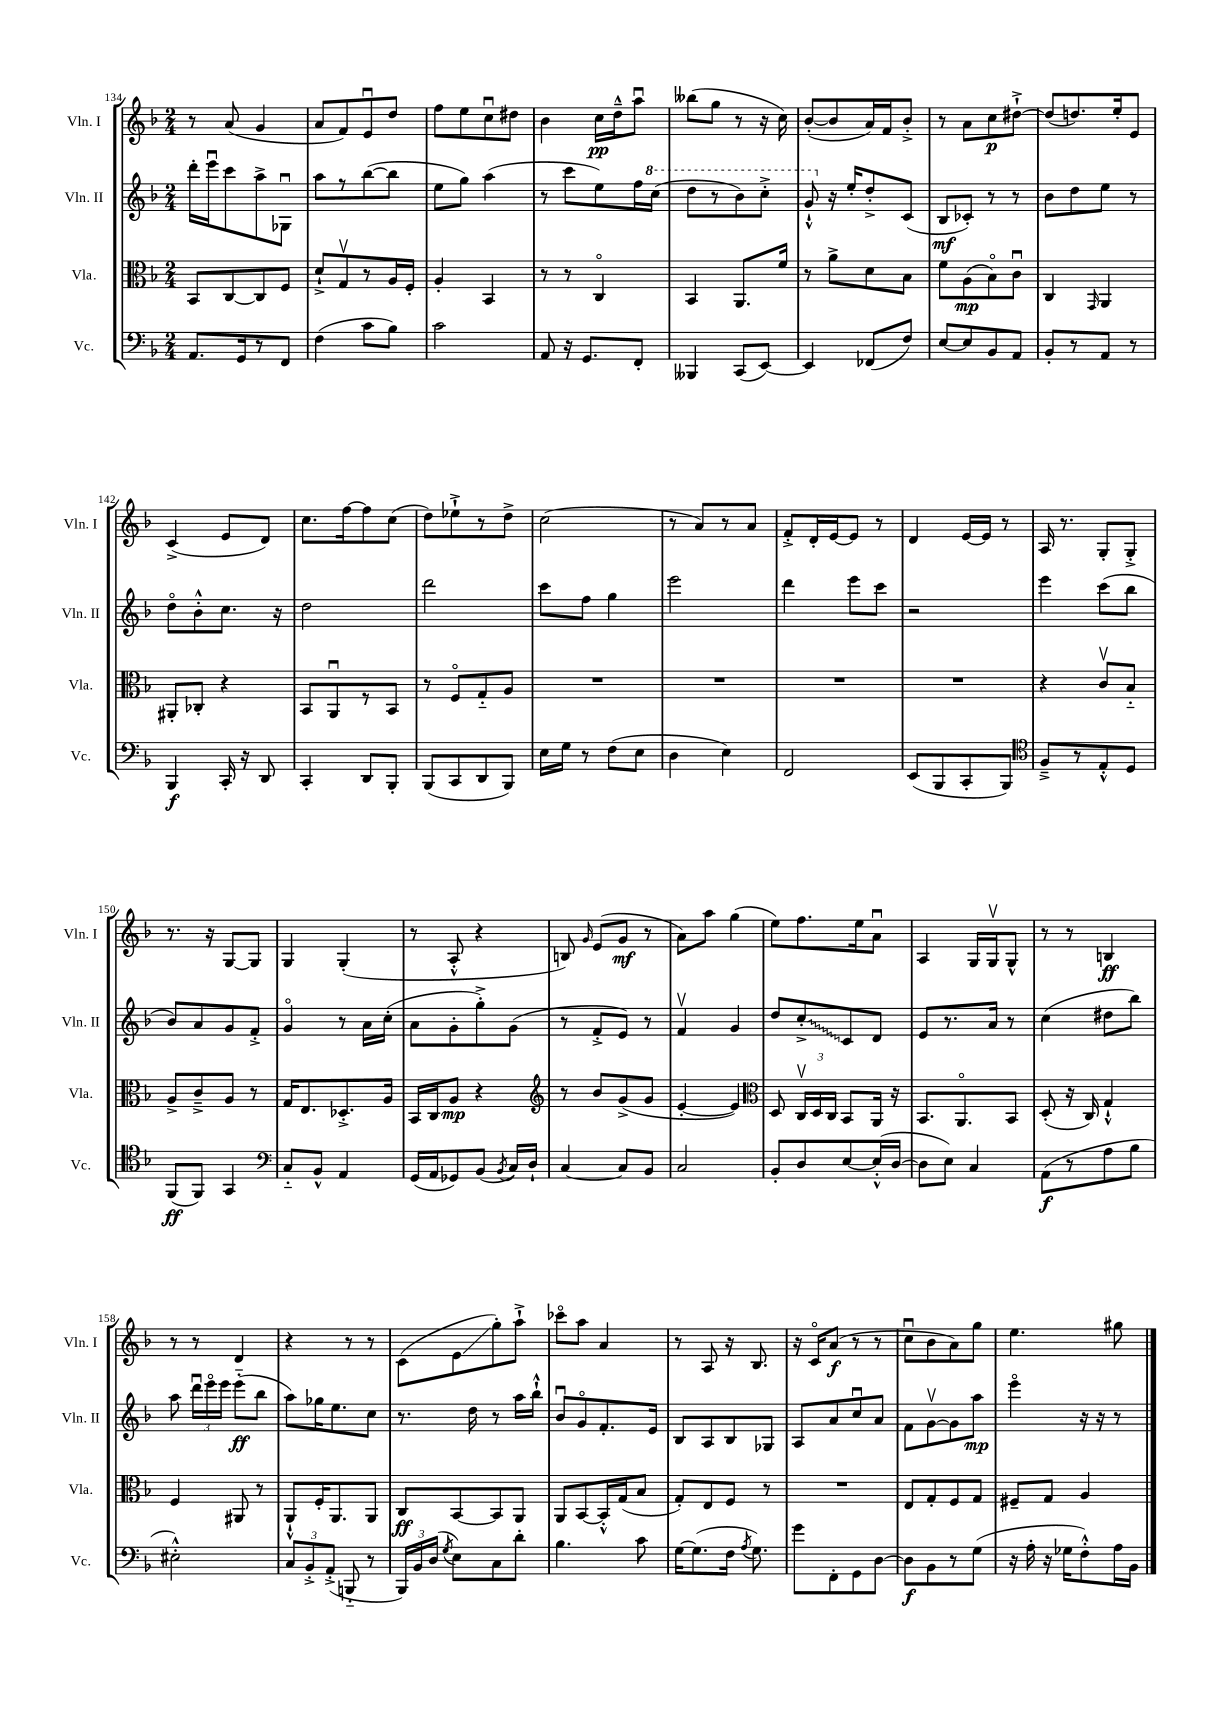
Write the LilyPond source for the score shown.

<<
\new StaffGroup <<
\new Staff = "s0" \with { instrumentName = "Vln. I" shortInstrumentName = "Vln. I" } {
    \clef treble \key f \major \numericTimeSignature \time 2/4
    \autoBeamOff r8 a'8( g'4 |
    a'8[ f'8) e'8\downbow d''8] |
    f''8[ e''8 c''8\downbow dis''8] |
    bes'4 c''16[\pp d''16---^ a''8]\downbow |
    beses''8[( g''8] r8 r16 c''16) |
    bes'8[~-.( bes'8 a'16) f'16 bes'8]-.-> |
    r8 a'8[ c''8\p dis''8]~-!-> |
    dis''8[( d''8.) e''16-. e'8] |
    c'4->( e'8[ d'8]) |
    c''8.[ f''16~ f''8 c''8]( |
    d''8[) ees''8-!-> r8 d''8]-> |
    c''2( |
    r8 a'8[) r8 a'8] |
    f'8[-.-> d'16-. e'16~ e'8] r8 |
    d'4 e'16[~ e'16] r8 |
    a16 r8. g8[-. g8]-.-> |
    r8. r16 g8[~ g8] |
    g4 g4-.( |
    r8 a8-.-^ r4 |
    b8) \grace { g'16 } e'8[( g'8]\mf r8 |
    a'8[) a''8] g''4( |
    e''8[) f''8. e''16 a'8]\downbow |
    a4 g16[ g16\upbow g8]-^ |
    r8 r8 b4\ff |
    r8 r8 d'4 |
    r4 r8 r8 |
    c'8[( e'8\glissando g''8-.) a''8]-!-> |
    ces'''8[\flageolet a''8] a'4 |
    r8 a8 r16 bes8. |
    r16 c'16[\flageolet a'8]\f( r8 r8 |
    c''8[\downbow bes'8 a'8) g''8] |
    e''4. gis''8 \bar "|." |
}
\new Staff = "s1" \with { instrumentName = "Vln. II" shortInstrumentName = "Vln. II" } {
    \clef treble \key f \major \numericTimeSignature \time 2/4
    \autoBeamOff d'''16[-. e'''16\downbow c'''8 a''8-> ges8]\downbow |
    a''8[ r8 bes''8~( bes''8] |
    e''8[ g''8]) a''4( |
    r8 c'''8[ e''8) f''16 \ottava #1 c'''16]( |
    d'''8[ r8 bes''8) c'''8]-.-> |
    g''8-!-^ \ottava #0 r16 e''16[-. d''8-.-> c'8]( |
    bes8[\mf ces'8]-.) r8 r8 |
    bes'8[ d''8 e''8] r8 |
    d''8[\flageolet bes'8-.-^ c''8.] r16 |
    d''2 |
    d'''2 |
    c'''8[ f''8] g''4 |
    e'''2 |
    d'''4 e'''8[ c'''8] |
    r2 |
    e'''4 c'''8[( bes''8] |
    bes'8[) a'8 g'8 f'8]-.-> |
    g'4\flageolet r8 a'16[ c''16]-.( |
    a'8[ g'8-. g''8-.->) g'8]( |
    r8 f'8[-.-> e'8]) r8 |
    f'4\upbow g'4 |
    d''8[ \once \override Glissando.style = #'zigzag c''8-.->\glissando c'8 d'8] |
    e'8[ r8. a'16] r8 |
    c''4( dis''8[ bes''8]) |
    a''8 \tuplet 3/2 { d'''16[\downbow e'''16\flageolet e'''16] } e'''8[-_\ff( bes''8] |
    a''8[) ges''16 e''8. c''8] |
    r8. d''16 r8 a''16[ bes''16]-!-^ |
    bes'8[\downbow g'8\flageolet f'8.-. e'16] |
    bes8[ a8 bes8 ges8] |
    a8[ a'8 c''8\downbow a'8] |
    f'8[ g'8~\upbow g'8 a''8]\mp |
    e'''4\flageolet r16 r16 r8 \bar "|." |
}
\new Staff = "s2" \with { instrumentName = "Vla." shortInstrumentName = "Vla." } {
    \clef alto \key f \major \numericTimeSignature \time 2/4
    \autoBeamOff bes,8[ c8~ c8 f8] |
    d'8[-!-> g8\upbow r8 a16 f16]-. |
    a4-. bes,4 |
    r8 r8 c4\flageolet |
    bes,4 a,8.[ f'16] |
    r8 a'8[-> d'8 bes8] |
    f'8[ a8\mp( bes8\flageolet) c'8]\downbow |
    c4 \grace { g,16 } a,4 |
    ais,8[-. ces8]-. r4 |
    bes,8[ a,8\downbow r8 bes,8] |
    r8 f8[\flageolet g8-_ a8] |
    R2 |
    R2 |
    R2 |
    R2 |
    r4 c'8[\upbow bes8]-_ |
    a8[-> c'8---> a8] r8 |
    g16[ e8. des8.-.-> a16] |
    bes,16[ c16 a8]\mp r4 |
    \clef treble r8 bes'8[ g'8->( g'8] |
    e'4~-. e'4) |
    \clef alto d8 \tuplet 3/2 { c16[\upbow d16 c16] } bes,8[ a,16] r16 |
    bes,8.[ a,8.\flageolet bes,8] |
    d8-.( r16 c16) g4-!-^ |
    f4 ais,8 r8 |
    a,8[-!-^ f16-. a,8. a,8] |
    c8[\ff bes,8~ bes,8 a,8] |
    a,8[ bes,8~ bes,16-.-^ g16( bes8] |
    g8[-.) e8 f8] r8 |
    R2 |
    e8[ g8-. f8 g8] |
    fis8[-- g8] a4 \bar "|." |
}
\new Staff = "s3" \with { instrumentName = "Vc." shortInstrumentName = "Vc." } {
    \clef bass \key f \major \numericTimeSignature \time 2/4
    \autoBeamOff a,8.[ g,16 r8 f,8] |
    f4( c'8[ bes8]) |
    c'2 |
    a,8 r16 g,8.[ f,8]-. |
    beses,,4 c,8[( e,8]~) |
    e,4 fes,8[( f8]) |
    e8[~ e8 bes,8 a,8] |
    bes,8[-. r8 a,8] r8 |
    bes,,4\f c,16-. r16 d,8 |
    c,4-. d,8[ bes,,8]-. |
    bes,,8[( c,8 d,8 bes,,8]) |
    e16[ g16] r8 f8[( e8] |
    d4 e4) |
    f,2 |
    e,8[( bes,,8 c,8-. bes,,8]) |
    \clef tenor f8[---> r8 e8-.-^ d8] |
    f,8[\ff( f,8]) g,4 |
    \clef bass c8[-_ bes,8]-^ a,4 |
    g,16[( a,16 ges,8) bes,8]( \acciaccatura { bes,8 } c16[) d16]-! |
    c4~ c8[ bes,8] |
    c2 |
    bes,8[-. d8 e8~ e16-.-^( d16]~ |
    d8[ e8]) c4 |
    a,8[\f( r8 a8 bes8] |
    eis2-.-^) |
    \tuplet 3/2 { c8[ bes,8-.-> a,8]-.->( } b,,8-_ r8 |
    \tuplet 3/2 { bes,,16[) bes,16 d16]( } \acciaccatura { g8 } e8[) c8 d'8]-. |
    bes4. c'8 |
    g16[~ g8.( f16] \acciaccatura { a8 } g8.) |
    g'8[ f,8-. g,8 d8]~ |
    d8[\f bes,8 r8 g8]( |
    r16 a16-. r16 ges16[ f8-.-^) a16 bes,16] \bar "|." |
}
>>
>>
\layout { \context { \Score currentBarNumber = #134 } }
